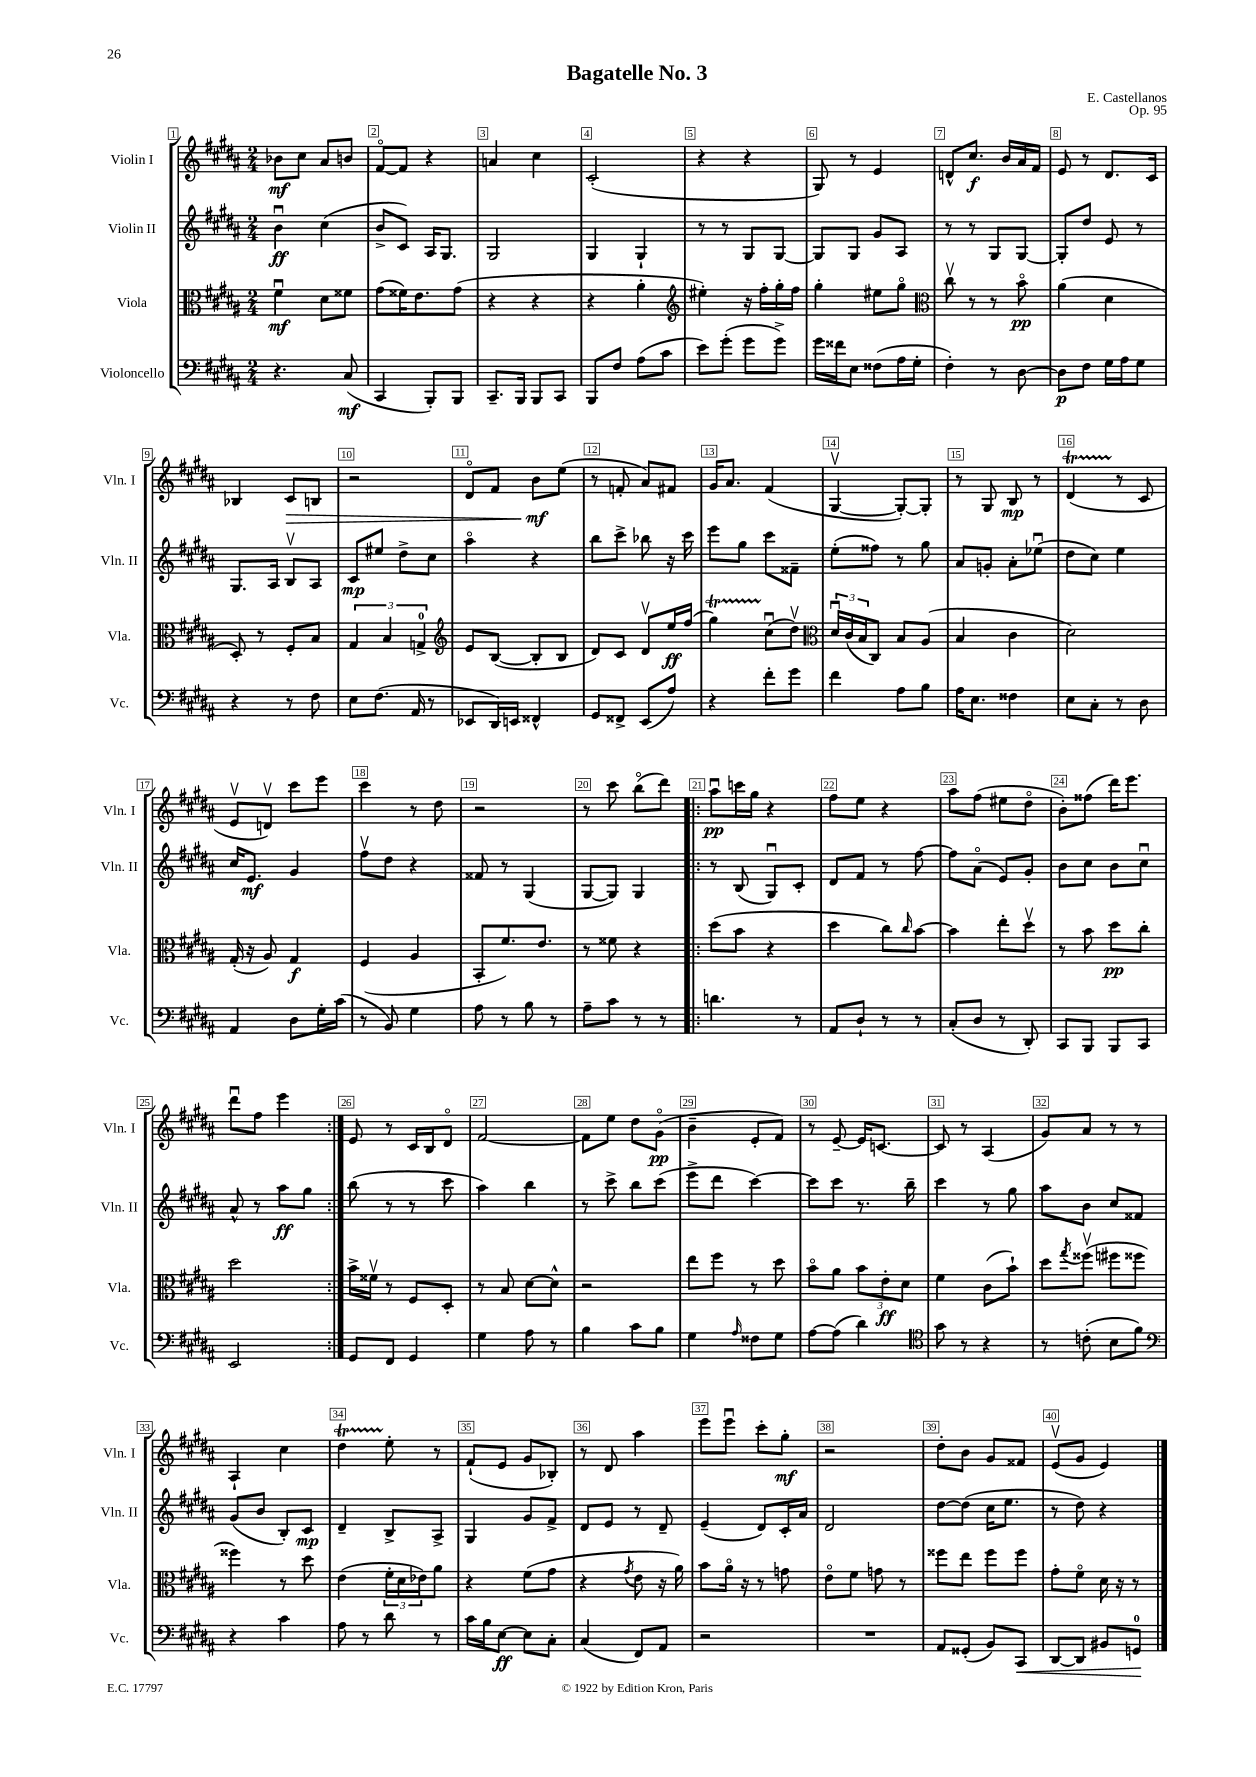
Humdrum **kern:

**kern	**dynam	**kern	**dynam	**kern	**dynam	**kern	**dynam
*part4	*part4	*part3	*part3	*part2	*part2	*part1	*part1
*staff4	*staff4	*staff3	*staff3	*staff2	*staff2	*staff1	*staff1
*I"Violoncello	*	*I"Viola	*	*I"Violin II	*	*I"Violin I	*
*I'Vc.	*	*I'Vla.	*	*I'Vln. II	*	*I'Vln. I	*
*clefF4	*	*clefC3	*	*clefG2	*	*clefG2	*
*k[f#c#g#d#a#]	*	*k[f#c#g#d#a#]	*	*k[f#c#g#d#a#]	*	*k[f#c#g#d#a#]	*
*M2/4	*	*M2/4	*	*M2/4	*	*M2/4	*
=1	=1	=1	=1	=1	=1	=1	=1
4.r	.	4f#u\	mf	4bu\	ff	8b-X\L	mf
.	.	.	.	.	.	8cc#\J	.
.	.	8d#\L	.	(4cc#\	.	8a#/L	.
(8C#/	mf	8f##X\J	.	.	.	8bn/J	.
=2	=2	=2	=2	=2	=2	=2	=2
4CC#/	.	(8g#\L	.	8b^/L	.	[8f#/L	.
.	.	16f##X\K)	.	8c#/J)	.	8f#/J]	.
.	.	8.e\	.	.	.	.	.
8BBB'/L)	.	.	.	16A#/KL	.	4r	.
.	.	.	.	8.G#/J	.	.	.
8BBB/J	.	(8g#\J	.	.	.	.	.
=3	=3	=3	=3	=3	=3	=3	=3
8.CC#~/L	.	4r	.	2G#/	.	4an/	.
16BBB/Jk	.	.	.	.	.	.	.
8BBB/L	.	4r	.	.	.	4cc#\	.
8CC#/J	.	.	.	.	.	.	.
=4	=4	=4	=4	=4	=4	=4	=4
8BBB/L	.	4r	.	4G#/	.	(2c#'/	.
8F#/J	.	.	.	.	.	.	.
(8A#\L	.	4a#'\	.	4G#`/	.	.	.
8c#\J	.	.	.	.	.	.	.
=5	=5	=5	=5	=5	=5	=5	=5
*	*	*clefG2	*	*	*	*	*
8e\L)	.	4ee#X'\)	.	8r	.	4r	.
(8g#'\J	.	.	.	8r	.	.	.
8g#\L	.	16r	.	8G#/L	.	4r	.
.	.	16ff#'\LL	.	.	.	.	.
8g#^\J)	.	16gg#'\	.	[8G#/J	.	.	.
.	.	16ff#\JJ	.	.	.	.	.
=6	=6	=6	=6	=6	=6	=6	=6
16g#\LL	.	4gg#'\	.	8G#/L]	.	8G#/)	.
16f##X\J	.	.	.	.	.	.	.
8E\J	.	.	.	8G#/J	.	8r	.
(8F##X\L	.	8ee#X\L	.	8g#/L	.	4e/	.
16A#\L	.	8gg#\J	.	8A#/J	.	.	.
16G#'\JJ	.	.	.	.	.	.	.
=7	=7	=7	=7	=7	=7	=7	=7
*	*	*clefC3	*	*	*	*	*
4F#'\)	.	8cc#v\	.	8r	.	8dn^^/L	.
.	.	8r	.	8r	.	8.cc#/J	f
8r	.	8r	.	8G#/L	.	.	.
.	.	.	.	.	.	16b/LL	.
[8D#\	.	8b\	pp	[8G#/J	.	16a#/	.
.	.	.	.	.	.	16f#/JJ	.
=8	=8	=8	=8	=8	=8	=8	=8
8D#\L]	p	(4a#\	.	8G#'/L]	.	8e/	.
8F#\J	.	.	.	8dd#/J	.	8r	.
16G#\LL	.	4d#\	.	8e/	.	8.d#/L	.
16A#\J	.	.	.	.	.	.	.
8G#\J	.	.	.	8r	.	.	.
.	.	.	.	.	.	16c#/Jk	.
!!LO:LB:g=z
=9	=9	=9	=9	=9	=9	=9	=9
4r	.	8D#'/)	.	8.G#/L	.	4B-X/	.
.	.	8r	.	.	.	.	.
.	.	.	.	16A#/Jk	.	.	.
!	!	!	!	!	!	!	!LO:HP:b
8r	.	8F#'/L	.	8Bv/L	.	8c#/L	>
8F#\	.	8B/J	.	8A#/J	.	8Bn/J	.
=10	=10	=10	=10	=10	=10	=10	=10
8E\L	.	6G#/	.	8c#/L	mp	2r	.
(8.F#\J	.	.	.	8ee#X/J	.	.	.
.	.	6B/	.	.	.	.	.
.	.	.	.	8dd#^\L	.	.	.
16AA#/	.	.	.	.	.	.	.
.	.	6Gn^/	.	.	.	.	.
8r	.	.	.	8cc#\J	.	.	.
=11	=11	=11	=11	=11	=11	=11	=11
*	*	*clefG2	*	*	*	*	*
8EE-X/L	.	8e/L	.	4aa#\	.	8d#/L	.
16DD#/L)	.	([8B/J	.	.	.	8f#/J	.
16EEn/JJ	.	.	.	.	.	.	.
4FF##X^^/	.	8B'/L]	.	4r	.	8b\L	mf
.	.	8B/J	.	.	.	(8ee\J	]
=12	=12	=12	=12	=12	=12	=12	=12
8GG#/L	.	8d#/L)	.	8bb\L	.	8r	.
8FF##X^/J	.	8c#/J	.	8ccc#^\J	.	8fn'/	.
(8EE/L	.	8d#v/L	.	8bb-X\	.	8a#/L)	.
8A#/J)	.	16ee/L	ff	16r	.	8f#X/J	.
.	.	(16ff#/JJ	.	16ccc#\	.	.	.
=13	=13	=13	=13	=13	=13	=13	=13
4r	.	4gg#T\)	.	8eee\L	.	16g#/KL	.
.	.	.	.	.	.	8.a#/J	.
.	.	.	.	8gg#\J	.	.	.
8f#'\L	.	(8cc#u\L	.	8ccc#\L	.	(4f#/	.
8g#\J	.	8dd#v\J)	.	8f##X~\J	.	.	.
=14	=14	=14	=14	=14	=14	=14	=14
*	*	*clefC3	*	*	*	*	*
4f#\	.	24d#u/LL	.	(8ee'\L	.	[4G#v/	.
.	.	(24c#/	.	.	.	.	.
.	.	24B/J	.	.	.	.	.
.	.	8C#/J)	.	8ff##X\J)	.	.	.
8A#\L	.	8B/L	.	8r	.	8G#'/L_)	.
8B\J	.	(8A#/J	.	8gg#\	.	8G#'/J]	.
=15	=15	=15	=15	=15	=15	=15	=15
16A#\KL	.	4B/	.	8a#/L	.	8r	.
8.E\J	.	.	.	.	.	.	.
.	.	.	.	8gn'/J	.	8G#/	.
4F##X\	.	4c#\	.	8a#'\L	.	8B/	mp
.	.	.	.	(8ee-Xu\J	.	8r	.
=16	=16	=16	=16	=16	=16	=16	=16
8E\L	.	2d#\)	.	8dd#\L	.	(4d#t/	.
8C#'\J	.	.	.	8cc#\J)	.	.	.
8r	.	.	.	4ee\	.	8r	.
8D#\	.	.	.	.	.	8c#/	.
!!LO:LB:g=z
=17	=17	=17	=17	=17	=17	=17	=17
4AA#/	.	(16G#'/	.	16cc#/KL	.	8ev/L	.
.	.	16r	.	8.e/J	mf	.	.
.	.	8A#/)	.	.	.	8dnv/J)	.
8D#\L	.	4G#/	f	4g#/	.	8ccc#\L	.
16G#'\L	.	.	.	.	.	8eee\J	.
(16c#\JJ	.	.	.	.	.	.	.
=18	=18	=18	=18	=18	=18	=18	=18
8r	.	(4F#/	.	8ff#v\L	.	4ccc#\	.
8BB/)	.	.	.	8dd#\J	.	.	.
4G#\	.	4A#/	.	4r	.	8r	.
.	.	.	.	.	.	8dd#\	.
=19	=19	=19	=19	=19	=19	=19	=19
8A#\	.	8BB'/L	.	8f##X/	.	2r	.
8r	.	8.f#/)	.	8r	.	.	.
8B\	.	.	.	(4G#/	.	.	.
.	.	8.e/J	.	.	.	.	.
8r	.	.	.	.	.	.	.
=20	=20	=20	=20	=20	=20	=20	=20
8A#~\L	.	8r	.	[8G#/L	.	8r	.
8c#\J	.	8f##X\	.	8G#/J])	.	8ccc#\	.
8r	.	4r	.	4G#/	.	(8bb\L	.
8r	.	.	.	.	.	8ddd#\J)	.
=21!|:	=21!|:	=21!|:	=21!|:	=21!|:	=21!|:	=21!|:	=21!|:
4.dn\	.	(8dd#\L	.	8r	.	8aa#u\L	pp
.	.	8b\J	.	(8B/	.	16cccn\L	.
.	.	.	.	.	.	16gg#\JJ	.
.	.	4r	.	8G#u/L)	.	4r	.
8r	.	.	.	8c#'/J	.	.	.
=22	=22	=22	=22	=22	=22	=22	=22
8AA#/L	.	4dd#\	.	8d#/L	.	8ff#\L	.
8D#`/J	.	.	.	8f#/J	.	8ee\J	.
8r	.	8cc#\L)	.	8r	.	4r	.
.	.	16qqcc#/	.	.	.	.	.
8r	.	[8b\J	.	[8ff#\	.	.	.
=23	=23	=23	=23	=23	=23	=23	=23
(8C#'/L	.	4b\]	.	8ff#\L]	.	8aa#\L	.
8D#/J	.	.	.	(8a#\J	.	(8ff#\J	.
8r	.	8ee'\L	.	8e/L)	.	8ee#X\L	.
8DD#'/)	.	8dd#v\J	.	8g#'/J	.	8dd#\J	.
=24	=24	=24	=24	=24	=24	=24	=24
8CC#/L	.	8r	.	8b\L	.	8b'\L)	.
8BBB/J	.	8b\	.	8cc#\J	.	(8ff##X\J	.
8BBB/L	.	8dd#\L	pp	8b\L	.	16ddd#\KL)	.
.	.	.	.	.	.	8.eee\J	.
8CC#/J	.	8cc#'\J	.	8cc#u\J	.	.	.
!!LO:LB:g=z
=25	=25	=25	=25	=25	=25	=25	=25
2EE/	.	2dd#\	.	8a#^^/	.	8ddd#u\L	.
.	.	.	.	8r	.	8ff#\J	.
.	.	.	.	8aa#\L	ff	4eee\	.
.	.	.	.	8gg#\J	.	.	.
=26:|!	=26:|!	=26:|!	=26:|!	=26:|!	=26:|!	=26:|!	=26:|!
8GG#/L	.	16b^\LL	.	(8bb\	.	8e/	.
.	.	16f##Xv\JJ	.	.	.	.	.
8FF#/J	.	8r	.	8r	.	8r	.
4GG#/	.	8F#/L	.	8r	.	16c#/LL	.
.	.	.	.	.	.	16B/J	.
.	.	8D#'/J	.	8ccc#\	.	8d#/J	.
=27	=27	=27	=27	=27	=27	=27	=27
4G#\	.	8r	.	4aa#\)	.	[2f#/	.
.	.	8B/	.	.	.	.	.
8A#\	.	[8d#\L	.	4bb\	.	.	.
8r	.	8d#^^\J]	.	.	.	.	.
=28	=28	=28	=28	=28	=28	=28	=28
4B\	.	2r	.	8r	.	8f#\L]	.
.	.	.	.	8ccc#^\	.	8ee\J	.
8c#\L	.	.	.	8bb\L	.	8dd#\L	.
8B\J	.	.	.	(8ccc#\J	.	(8g#\J	pp
=29	=29	=29	=29	=29	=29	=29	=29
4G#\	.	8ee\L	.	8eee^\L	.	4b~\	.
.	.	8ff#\J	.	8ddd#\J	.	.	.
16qqA#/	.	.	.	.	.	.	.
8F##X\L	.	8r	.	[4ccc#\)	.	8e'/L	.
8G#\J	.	8dd#\	.	.	.	8f#/J)	.
=30	=30	=30	=30	=30	=30	=30	=30
[8A#\L	.	8b\L	.	8ccc#\L]	.	8r	.
(8A#\J]	.	8a#\J	.	8ccc#\J	.	[8e~/	.
4d#\)	.	12b\L	.	8.r	.	16e/KL]	.
.	.	.	.	.	.	[8.cn/J	.
.	.	12e'\	ff	.	.	.	.
.	.	12d#\J	.	.	.	.	.
.	.	.	.	16bb~\	.	.	.
=31	=31	=31	=31	=31	=31	=31	=31
*clefC4	*	*	*	*	*	*	*
8g#\	.	4f#\	.	4ccc#\	.	8c/]	.
8r	.	.	.	.	.	8r	.
4r	.	(8c#\L	.	8r	.	(4A#/	.
.	.	8b`\J)	.	8gg#\	.	.	.
=32	=32	=32	=32	=32	=32	=32	=32
8r	.	8dd#\L	.	8aa#\L	.	8g#/L)	.
.	.	8qgg#/	.	.	.	.	.
(8cn'\	.	(8ff##Xv\J	.	8b\J	.	8a#/J	.
8B\L	.	8ff#X\L	.	8cc#/L	.	8r	.
8f#\J)	.	8ff##X\J	.	8f##X/J	.	8r	.
!!LO:LB:g=z
=33	=33	=33	=33	=33	=33	=33	=33
*clefF4	*	*	*	*	*	*	*
4r	.	4ff##X\)	.	(8g#/L	.	4A#`/	.
.	.	.	.	8b/J	.	.	.
4c#\	.	8r	.	8B'/L)	.	4cc#\	.
.	.	8dd#\	.	8c#/J	mp	.	.
=34	=34	=34	=34	=34	=34	=34	=34
8A#\	.	(4e\	.	4d#~/	.	4dd#t\	.
8r	.	.	.	.	.	.	.
8d#\	.	24f#'\LL	.	8B^/L	.	8ee'\	.
.	.	24d#\	.	.	.	.	.
.	.	24e-X\J)	.	.	.	.	.
8r	.	8a#\J	.	8A#^/J	.	8r	.
=35	=35	=35	=35	=35	=35	=35	=35
16c#\LL	.	4r	.	4G#/	.	(8f#`/L	.
16B\J	.	.	.	.	.	.	.
[8E\J	ff	.	.	.	.	8e/J	.
8E\L]	.	(8f#\L	.	8g#/L	.	8g#/L	.
8C#'\J	.	8g#\J	.	8f#^/J	.	8B-X'/J)	.
=36	=36	=36	=36	=36	=36	=36	=36
(4C#/	.	4r	.	8d#/L	.	8r	.
.	.	.	.	8e/J	.	8d#/	.
.	.	8qg#/	.	.	.	.	.
8FF#/L)	.	8e\	.	8r	.	4aa#\	.
8AA#/J	.	16r	.	8d#~/	.	.	.
.	.	16a#\)	.	.	.	.	.
=37	=37	=37	=37	=37	=37	=37	=37
2r	.	8b\L	.	(4e~/	.	8eee\L	.
.	.	16a#\Jk	.	.	.	8eeeu\J	.
.	.	16r	.	.	.	.	.
.	.	8r	.	8d#/L)	.	8ccc#'\L	.
.	.	8gn\	.	16c#'/L	.	8gg#'\J	mf
.	.	.	.	16a#/JJ	.	.	.
=38	=38	=38	=38	=38	=38	=38	=38
2r	.	8e\L	.	2d#/	.	2r	.
.	.	8f#\J	.	.	.	.	.
.	.	8gn\	.	.	.	.	.
.	.	8r	.	.	.	.	.
=39	=39	=39	=39	=39	=39	=39	=39
8AA#/L	.	8ff##X\L	.	[8dd#\L	.	8dd#'\L	.
(8GG##X'/J	.	8ee\J	.	(8dd#\J]	.	8b\J	.
8BB/L)	.	8ff##\L	.	16cc#\KL	.	8g#/L	.
.	.	.	.	8.ee\J	.	.	.
!	!LO:HP:b	!	!	!	!	!	!
8CC#/J	<	8ff##\J	.	.	.	8f##X/J	.
=40	=40	=40	=40	=40	=40	=40	=40
[8DD#/L	.	8g#'\L	.	8r	.	(8ev/L	.
8DD#/J]	.	8f#\J	.	8dd#\)	.	8g#/J	.
8BB#X/L	.	16d#\	.	4r	.	4e/)	.
.	.	16r	.	.	.	.	.
8GGn/J	.	8r	.	.	.	.	.
.	[	.	.	.	.	.	.
==	==	==	==	==	==	==	==
*-	*-	*-	*-	*-	*-	*-	*-
